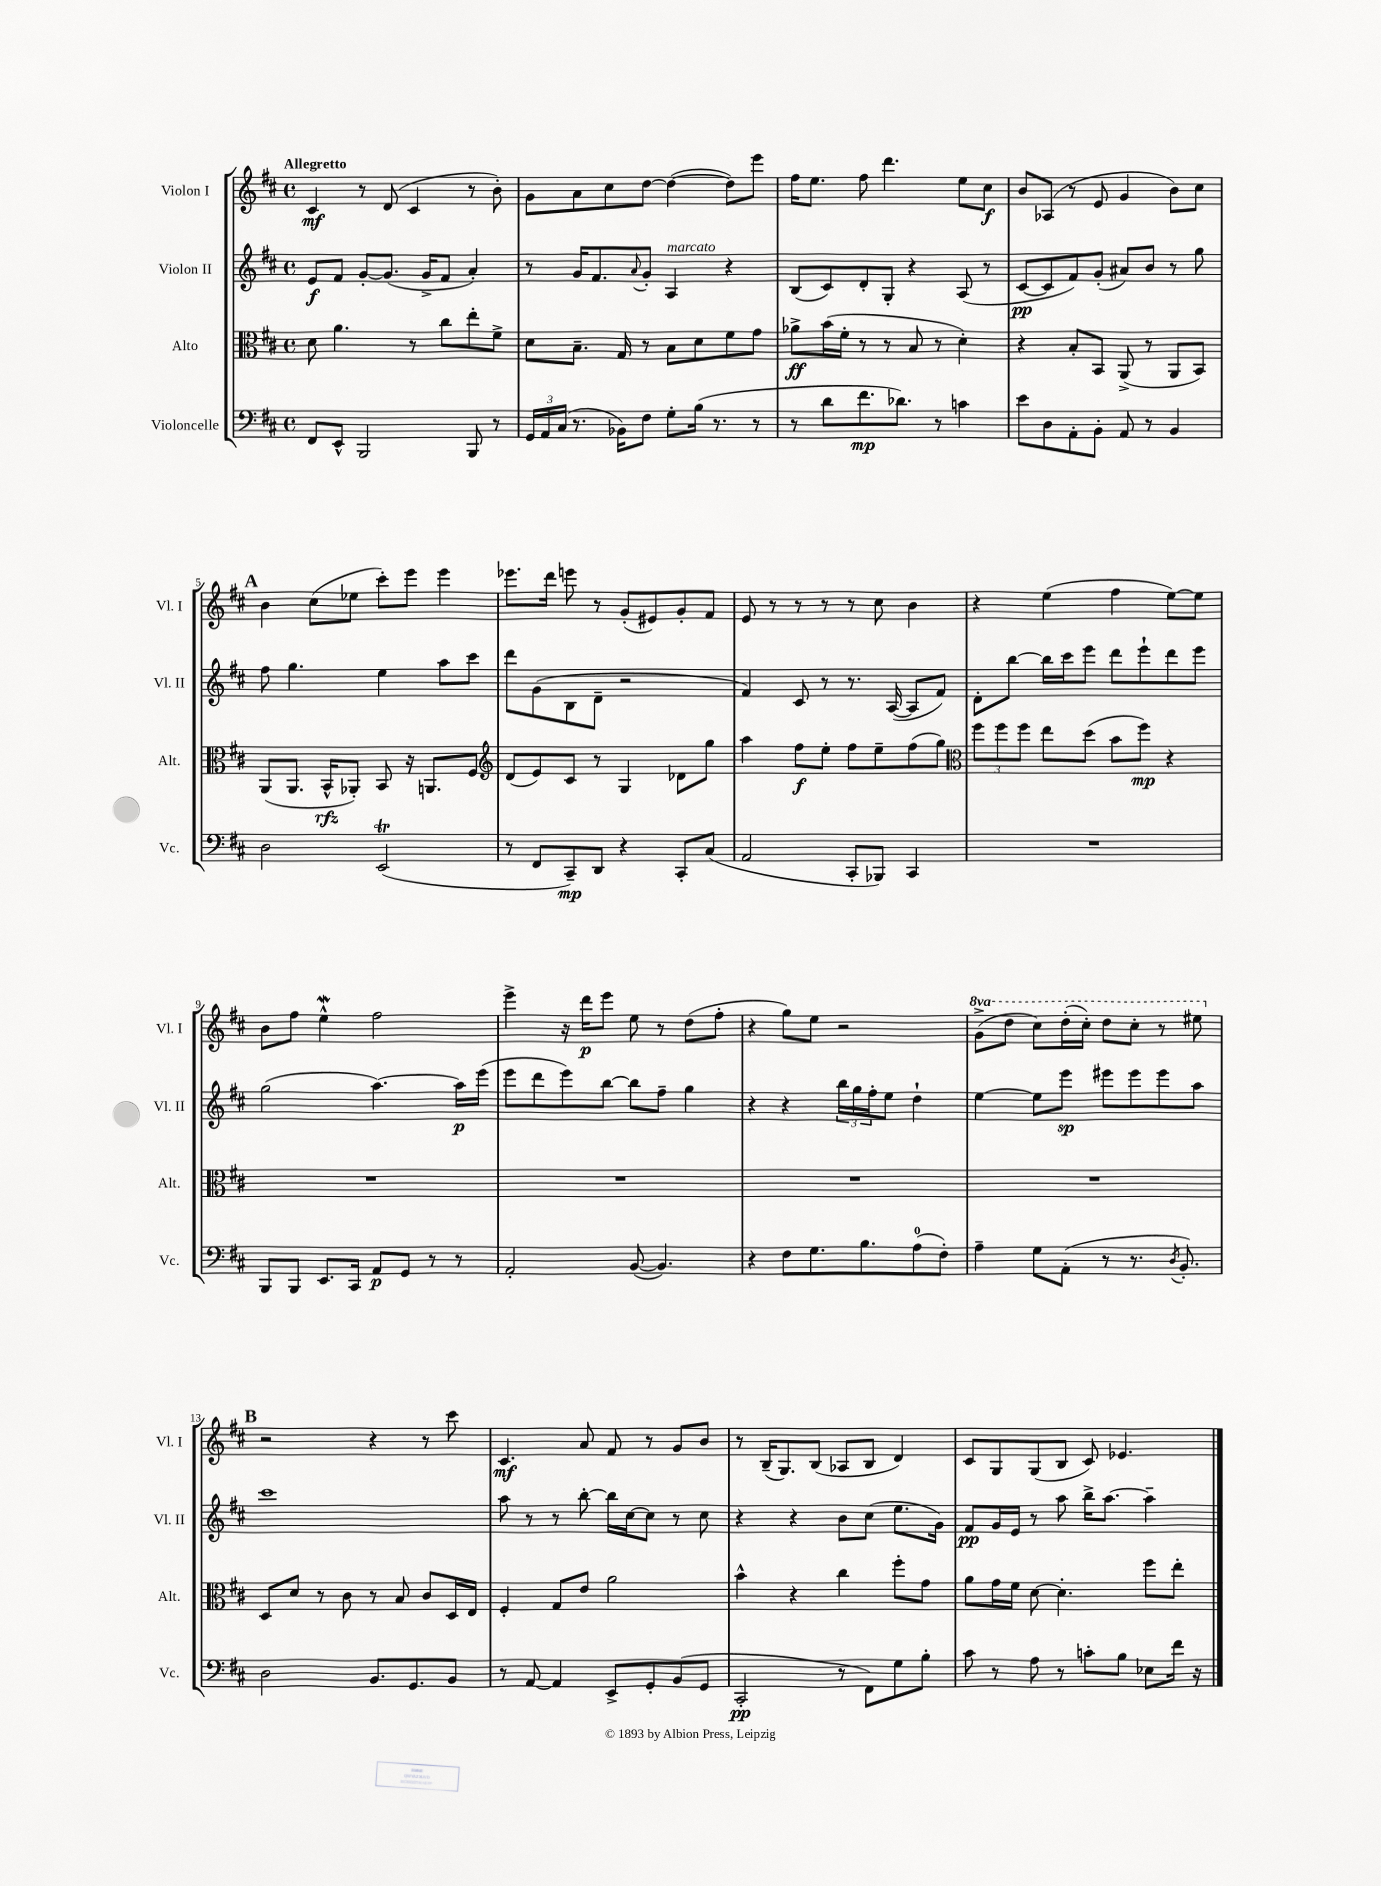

**kern	**kern	**kern	**kern
*staff4	*staff3	*staff2	*staff1
*clefF4	*clefC3	*clefG2	*clefG2
*k[f#c#]	*k[f#c#]	*k[f#c#]	*k[f#c#]
*M4/4	*M4/4	*M4/4	*M4/4
*met(c)	*met(c)	*met(c)	*met(c)
8FF#/L	8d\	8e/L	4c#/
8EE^^/J	4.a\	8f#/J	.
2BBB/	.	[8g'/L	8r
.	.	(8.g/]J	(8d/
.	8r	.	4c#/
.	.	16g^/LK	.
.	8cc#\L	8f#/J	.
8BBB/	8ee'\	4a'/)	8r
8r	8f#^\J	.	8b'\)
=	=	=	=
24GG/LL	8d\L	8r	8g\L
24AA/	.	.	.
(24C#/JJ	.	.	.
8.r	8.B~\J	16g/LK	8a\
.	.	8.f#/	.
.	.	.	8cc#\
16BB-\LK)	16G/	.	.
.	.	8qqa/	.
8F#\J	8r	8g'/J	[8dd\J
8G'\L	8B\L	4A/	(4dd\_
(16B\Jk	8d\	.	.
8.r	.	.	.
.	8f#\	4r	8dd\]L)
8r	8g\J	.	8eee\J
=	=	=	=
8r	8a-^\L	(8B/L	16ff#\LK
.	.	.	8.ee\J
8d\L	(16b\L	8c#/)	.
.	16f#'\JJ	.	.
8.f#\	8r	8d'/	8ff#\
.	8r	8G'/J	4.ddd\
8.d-\J)	.	.	.
.	8B/	4r	.
8r	8r	.	.
4c\	4d'\)	(8A/	8ee\L
.	.	8r	8cc#\J
=	=	=	=
8e\L	4r	[8c#/L	8b/L
8D\	.	8c#/]	(8A-/J
8AA'\	8B'/L	8f#/)	8r
8BB'\J	8BB/J	(8g'/J	8e/
8AA/	(8AA^/	8a#/L)	4g/
8r	8r	8b/J	.
4BB/	8AA/L	8r	8b\L)
.	8BB/J)	8gg\	8cc#\J
=	=	=	=
2D\	(8AA/L	8ff#\	4b\
.	8.AA/J	4.gg\	.
.	.	.	(8cc#\L
.	16BB^^/LK	.	.
.	8AA-'/J)	.	8ee-\J
(2EE/	8BB/	4ee\	8ccc#'\L)
.	16r	.	8eee\J
.	8.AA/L	.	.
.	.	8aa\L	4eee\
.	8F#/J	8ccc#\J	.
=	=	=	=
*	*clefG2	*	*
8r	(8d/L	8ddd\L	8.eee-\L
8FF#/L	8e/)	(8g\	.
.	.	.	16ddd\Jk
8CC#~/)	8c#/J	8B\	8eee\
8DD/J	8r	8d~\J	8r
4r	4G/	2r	(8g'/L
.	.	.	8e#/)
8CC#'/L	8d-\L	.	8g'/
(8C#/J	8gg\J	.	8f#/J
=	=	=	=
2AA/	4aa\	4f#/)	8e/
.	.	.	8r
.	8ff#\L	8c#/	8r
.	8ee'\J	8r	8r
8CC#'/L	8ff#\L	8.r	8r
8BBB-/J)	8ee~\	.	8cc#\
.	.	([16A/	.
4CC#/	(8ff#\	8A/]L	4b\
.	8gg\J)	8f#/J)	.
=	=	=	=
*	*clefC3	*	*
1r	12ff#\L	8d'\L	4r
.	12ff#\	.	.
.	.	[8bb\J	.
.	12ff#\J	.	.
.	8ee\L	16bb\]LL	(4ee\
.	.	16ccc#\J	.
.	(8dd\J	8eee\J	.
.	8b\L	8ddd\L	4ff#\
.	8ff#\J)	8eee`\	.
.	4r	8ddd\	[8ee\L)
.	.	8eee\J	8ee\]J
=	=	=	=
8BBB/L	1r	(2gg\	8b\L
8BBB/J	.	.	8ff#\J
8.EE/L	.	.	4ee^^\
16CC#/Jk	.	.	.
8AA/L	.	[4.aa\)	2ff#\
8GG/J	.	.	.
8r	.	.	.
8r	.	16aa\]LL	.
.	.	(16eee\JJ	.
=	=	=	=
2AA'/	1r	8eee\L	4eee^\
.	.	8ddd\	.
.	.	8eee\)	16r
.	.	.	16ddd\LK
.	.	[8bb\J	8eee\J
([8BB/	.	8bb\]L	8ee\
4.BB/])	.	8ff#~\J	8r
.	.	4gg\	(8dd\L
.	.	.	8ff#'\J
=	=	=	=
4r	1r	4r	4r
8F#\L	.	4r	8gg\L)
8.G\	.	.	8ee\J
.	.	24bb\LL	2r
.	.	24gg\	.
8.B\	.	.	.
.	.	24ff#'\J	.
.	.	8ee\J	.
(8A\	.	4dd`\	.
8F#'\J)	.	.	.
=	=	=	=
4A~\	1r	[4ee\	(8gg^\L
.	.	.	8ddd\J
8G\L	.	8ee\]L	8ccc#\L)
(8AA'\J	.	8eee\J	(16ddd'\L
.	.	.	16ccc#'\JJ)
8r	.	8eee#\L	8ddd\L
8.r	.	8eee#\	8ccc#'\J
.	.	8eee#\	8r
8qD/	.	.	.
8.BB'/)	.	.	.
.	.	8aa\J	8eee#\
=	=	=	=
2D\	8D/L	1ccc#	2r
.	8d/J	.	.
.	8r	.	.
.	8c#\	.	.
8.BB/L	8r	.	4r
.	8B/	.	.
8.GG/	.	.	.
.	8c#/L	.	8r
8BB/J	16D/L	.	8ccc#\
.	16E/JJ	.	.
=	=	=	=
8r	4F#'/	8aa\	4.c#/
[8AA/	.	8r	.
4AA/]	8G/L	8r	.
.	8e/J	[8bb'\	8a/
8EE^/L	2a\	16bb\]LL	8f#/
.	.	[16cc#\J	.
8GG'/	.	8cc#\]J	8r
(8BB/	.	8r	8g/L
8GG/J	.	8cc#\	8b/J
=	=	=	=
2CC#'/	4b^^\	4r	8r
.	.	.	(16B~/LK
.	.	.	8.G/)
.	4r	4r	.
.	.	.	(8B/J
8r	4cc#\	8b\L	8A-/L
8FF#\L)	.	(8cc#\J	8B/J
8G\	8ff#'\L	8.ee\L	4d/)
8B'\J	8g\J	.	.
.	.	16g\Jk)	.
=	=	=	=
8c#\	8a\L	8f#/L	8c#/L
8r	16g\L	16g/L	8G/
.	16f#\JJ	16e/JJ	.
8A\	[8d\	8r	(8G/
8r	4.d'\]	8aa\	8B/J
8c'\L	.	16bb^\LK	8c#/)
.	.	[8.aa\J	.
8B\J	.	.	4.e-/
8E-\L	8ff#\L	4aa~\]	.
16f#\Jk	8ee'\J	.	.
16r	.	.	.
==	==	==	==
*-	*-	*-	*-
